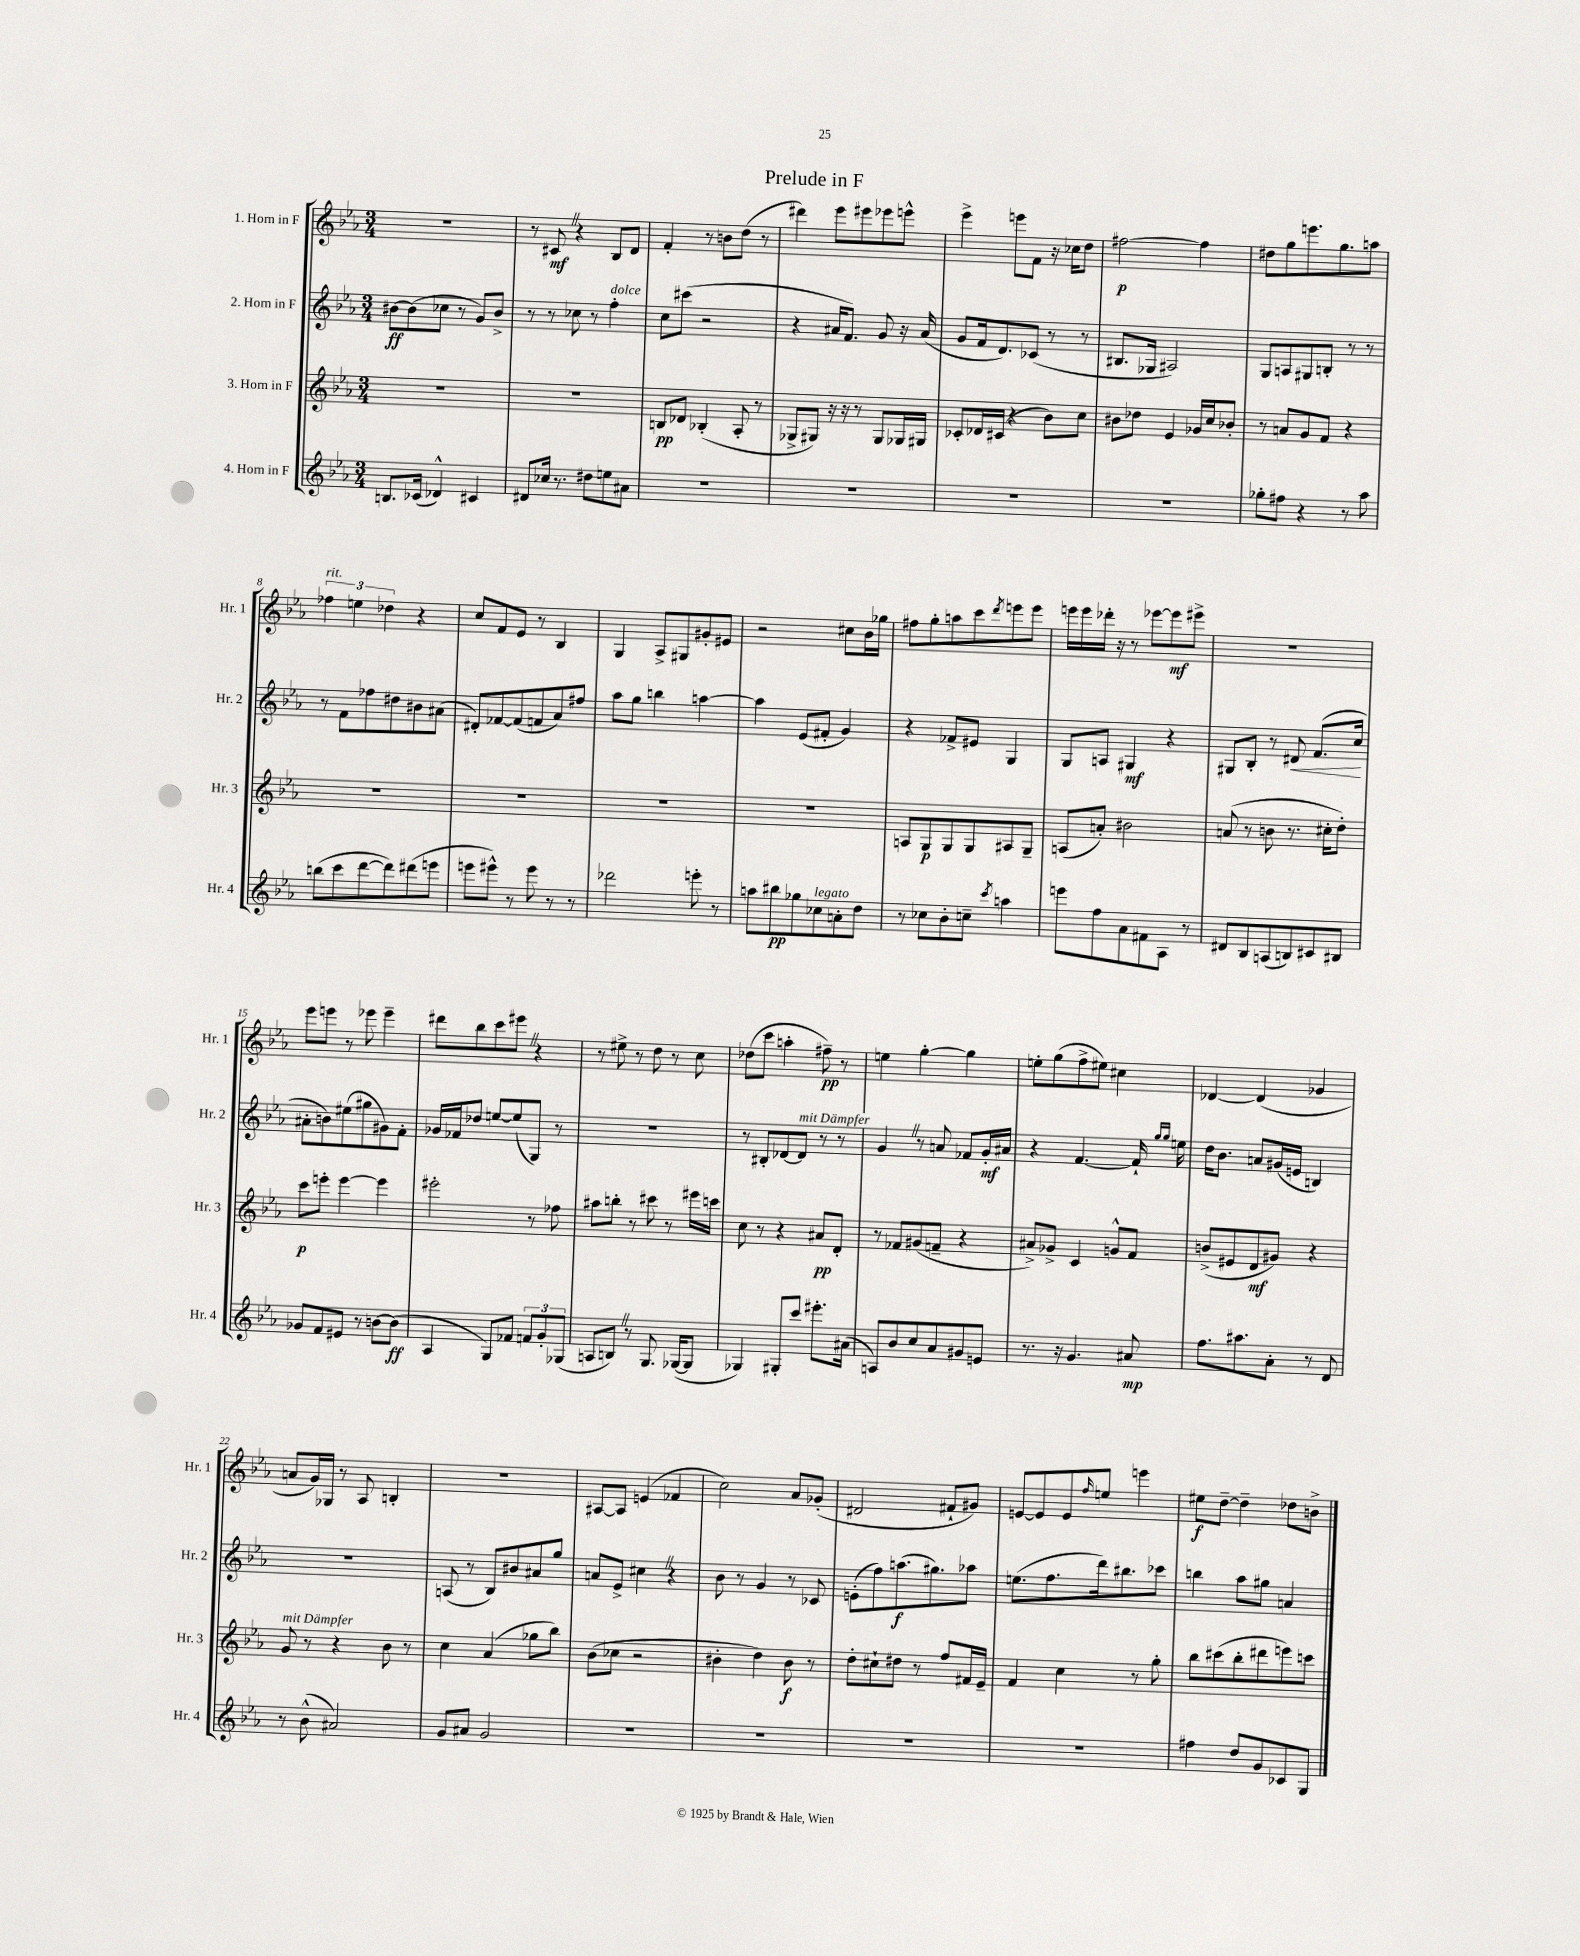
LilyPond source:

\header { title = "Prelude in F" }
<<
\new StaffGroup <<
\new Staff = "s0" \with { instrumentName = "1. Horn in F" shortInstrumentName = "Hr. 1" } {
    \clef treble \key ees \major \numericTimeSignature \time 3/4
    R2. |
    r8 cis'8\mf \once \override BreathingSign.text = \markup { \musicglyph "scripts.caesura.straight" } \breathe r4 bes8 d'8 |
    f'4-. r8 b'8 d''8( r8 |
    dis'''4) ees'''8 eis'''8 ees'''8 e'''8-^ |
    ees'''4-> e'''8 f'8 r16 ces''16 d''8 |
    fis''2~\p fis''4 |
    dis''8 g''8 e'''8. g''8. a''8 |
    \tuplet 3/2 { fes''4^\markup { \italic "rit." } e''4 des''4 } r4 |
    c''8 f'8 ees'8 r8 bes4 |
    g4 aes8-> gis8 gis'8-. eis'8 |
    r2 cis''8 bes'16 ges''16 |
    fis''8 g''8-. a''8 c'''8 \acciaccatura { d'''8 } e'''8 e'''8 |
    e'''16 e'''16 des'''16-. r16 r8 ees'''8~ ees'''8\mf eis'''8-> |
    r2. |
    ees'''8 e'''8 r8 ees'''8 ees'''4-- |
    dis'''8 bes''8 c'''8 eis'''8 \once \override BreathingSign.text = \markup { \musicglyph "scripts.caesura.straight" } \breathe r4 |
    r8 eis''8-> r8 d''8 r8 c''8 |
    des''8( c'''8 a''4-. fis''8--\pp) r8 |
    e''4 g''4~-. g''4 |
    e''8-. g''8( f''8-> eis''8) cis''4 |
    des'4~ des'4( ges'4 |
    a'8 g'16) ges16 r8 aes8 b4-. |
    R2. |
    ais8~ ais8 e'4( fes'4 |
    c''2) aes'8 ges'8-.( |
    dis'2 fis'8-! gis'8) |
    e'8~ e'8 e'8 \grace { f''16 } e''8 e'''4 |
    eis''8\f d''8~-- d''4-- des''8 b'8-> \bar "|." |
}
\new Staff = "s1" \with { instrumentName = "2. Horn in F" shortInstrumentName = "Hr. 2" } {
    \clef treble \key ees \major \numericTimeSignature \time 3/4
    bis'8~\ff bis'8( ces''8 r8 g'8) bis'8-> |
    r8 r8 ces''8 r8 f''4-.^\markup { \italic "dolce" } |
    c''8 cis'''8( r2 |
    r4 ais'16 f'8.) g'8 r16 ais'16( |
    g'8 f'16 d'8.) ces'8( r8 r8 |
    bis8. ges16 ais2) |
    g8 a8 gis8 b8-. r8 r8 |
    r8 f'8 fes''8 dis''8 bis'8 ais'8( |
    dis'8-.) fes'8~ fes'8( f'8 aes'8) fis''8 |
    aes''8 g''8 b''4 a''4~ |
    a''4 ees'8( fis'8-. g'4) |
    r4 fes'8-> eis'8 g4 |
    g8 a8 gis4\mf r4 |
    gis8 bes8-. r8 dis'8\< f'8.( c''16\! |
    ais'8-. b'8) eis''8( gis''8 gis'8) f'8-. |
    ges'16 fes'16 des''8 e''8~ e''8( g8) r8 |
    R2. |
    r8 bis8-. des'8~ des'8^\markup { \italic "mit Dämpfer" } r8 r8 |
    g'4 \once \override BreathingSign.text = \markup { \musicglyph "scripts.caesura.straight" } \breathe r8 a'8 fes'8 g'16-.\mf ais'16 |
    r4 f'4.~ f'16-! \grace { g''16 g''16 } e''16 |
    d''16 bes'8. a'8 gis'16( e'16 b4) |
    R2. |
    a8( r8 bes8) bis'8 ais'8 g''8 |
    a'8 ees'8-> cis''4 \once \override BreathingSign.text = \markup { \musicglyph "scripts.caesura.straight" } \breathe r4 |
    bes'8 r8 g'4 r8 ces'8 |
    e'8-.( f''8) a''8.\f( gis''8.) aes''8 |
    e''8.( f''8. d'''16) bis''8. ces'''8 |
    b''4 aes''8 gis''8 a'4 \bar "|." |
}
\new Staff = "s2" \with { instrumentName = "3. Horn in F" shortInstrumentName = "Hr. 3" } {
    \clef treble \key ees \major \numericTimeSignature \time 3/4
    R2. |
    R2. |
    b8\pp des'8 bes4-.( aes8-. r8 |
    ges8-> gis8) r16 r16 r8 gis8 ges16 gis16 |
    ces'8-. des'16 cis'16( r4 bes'8) c''8 |
    bis'8 des''8 ees'4 ges'16 c''16 bes'8-. |
    r8 a'8 g'8 f'8 r4 |
    R2. |
    R2. |
    R2. |
    R2. |
    a8 g8\p g8 g8 ais8 g8-- |
    a8( a'8-.) bis'2 |
    a'8( r8 b'8 r8. cis''16-. d''8-.) |
    c'''8\p e'''8-. e'''4~ e'''4 |
    eis'''2-. r8 fes''8 |
    ais''8 b''8-. r8 cis'''8 r8 eis'''16 c'''16 |
    c''8 r8 r4 ais'8\pp d'8-. |
    r8 fes'8 gis'8( f'8-- r4 |
    ais'8->) ges'8-> c'4 g'8-^ f'8 |
    b'8->( eis'8 d'8\mf gis'8) r4 |
    g'8^\markup { \italic "mit Dämpfer" } r8 r4 bes'8 r8 |
    c''4 aes'4( ges''8 bes''8) |
    bes'8( ces''8 r2 |
    bis'4-. d''4) bis'8\f r8 |
    d''8-. cis''8-! dis''8 r8 f''8 fis'16 ees'16-- |
    f'4 c''4 r8 g''8-. |
    bes''8 cis'''8( bes''8-. dis'''8 e'''8) c'''8 \bar "|." |
}
\new Staff = "s3" \with { instrumentName = "4. Horn in F" shortInstrumentName = "Hr. 4" } {
    \clef treble \key ees \major \numericTimeSignature \time 3/4
    b8. ces'16( des'4-^) cis'4 |
    dis'8 ces''16 r8. dis''8 e''8 ais'8 |
    R2. |
    R2. |
    R2. |
    R2. |
    ges''8-. fis''8 r4 r8 aes''8 |
    b''8( c'''8 d'''8~ d'''8) dis'''8( e'''8 |
    e'''8 eis'''8-^) r8 eis'''8 r8 r8 |
    des'''2 e'''8-. r8 |
    a''8 bis''8\pp ges''8 ces''8^\markup { \italic "legato" } a'8-. d''8 |
    r8 ces''8 bes'8-. c''8-- \acciaccatura { c'''8 } a''4 |
    e'''8 f''8 aes'8 fis'8 aes8 r8 |
    dis'8 bes8 a8( b8) cis'8 bis8 |
    ges'8 f'8 eis'8 r8 b'8~ b'8\ff( |
    aes4 g8) fes'8 \tuplet 3/2 { f'8 g'8-. ges8( } |
    a8 b8) \once \override BreathingSign.text = \markup { \musicglyph "scripts.caesura.straight" } \breathe r8 g8. ges16~( ges8 |
    ges4) gis8-. c'''8 eis'''8.-. ais'16( |
    a8) bes'8 c''8 aes'8 gis'8 e'8 |
    r8. r16 g'4. ais'8\mp |
    f''8. ais''8. aes'8-. r8 d'8 |
    r8 bes'8-^( ais'2) |
    g'8 ais'8 g'2 |
    R2. |
    R2. |
    R2. |
    R2. |
    fis''4 d''8 g'8 ces'8 g8 \bar "|." |
}
>>
>>
